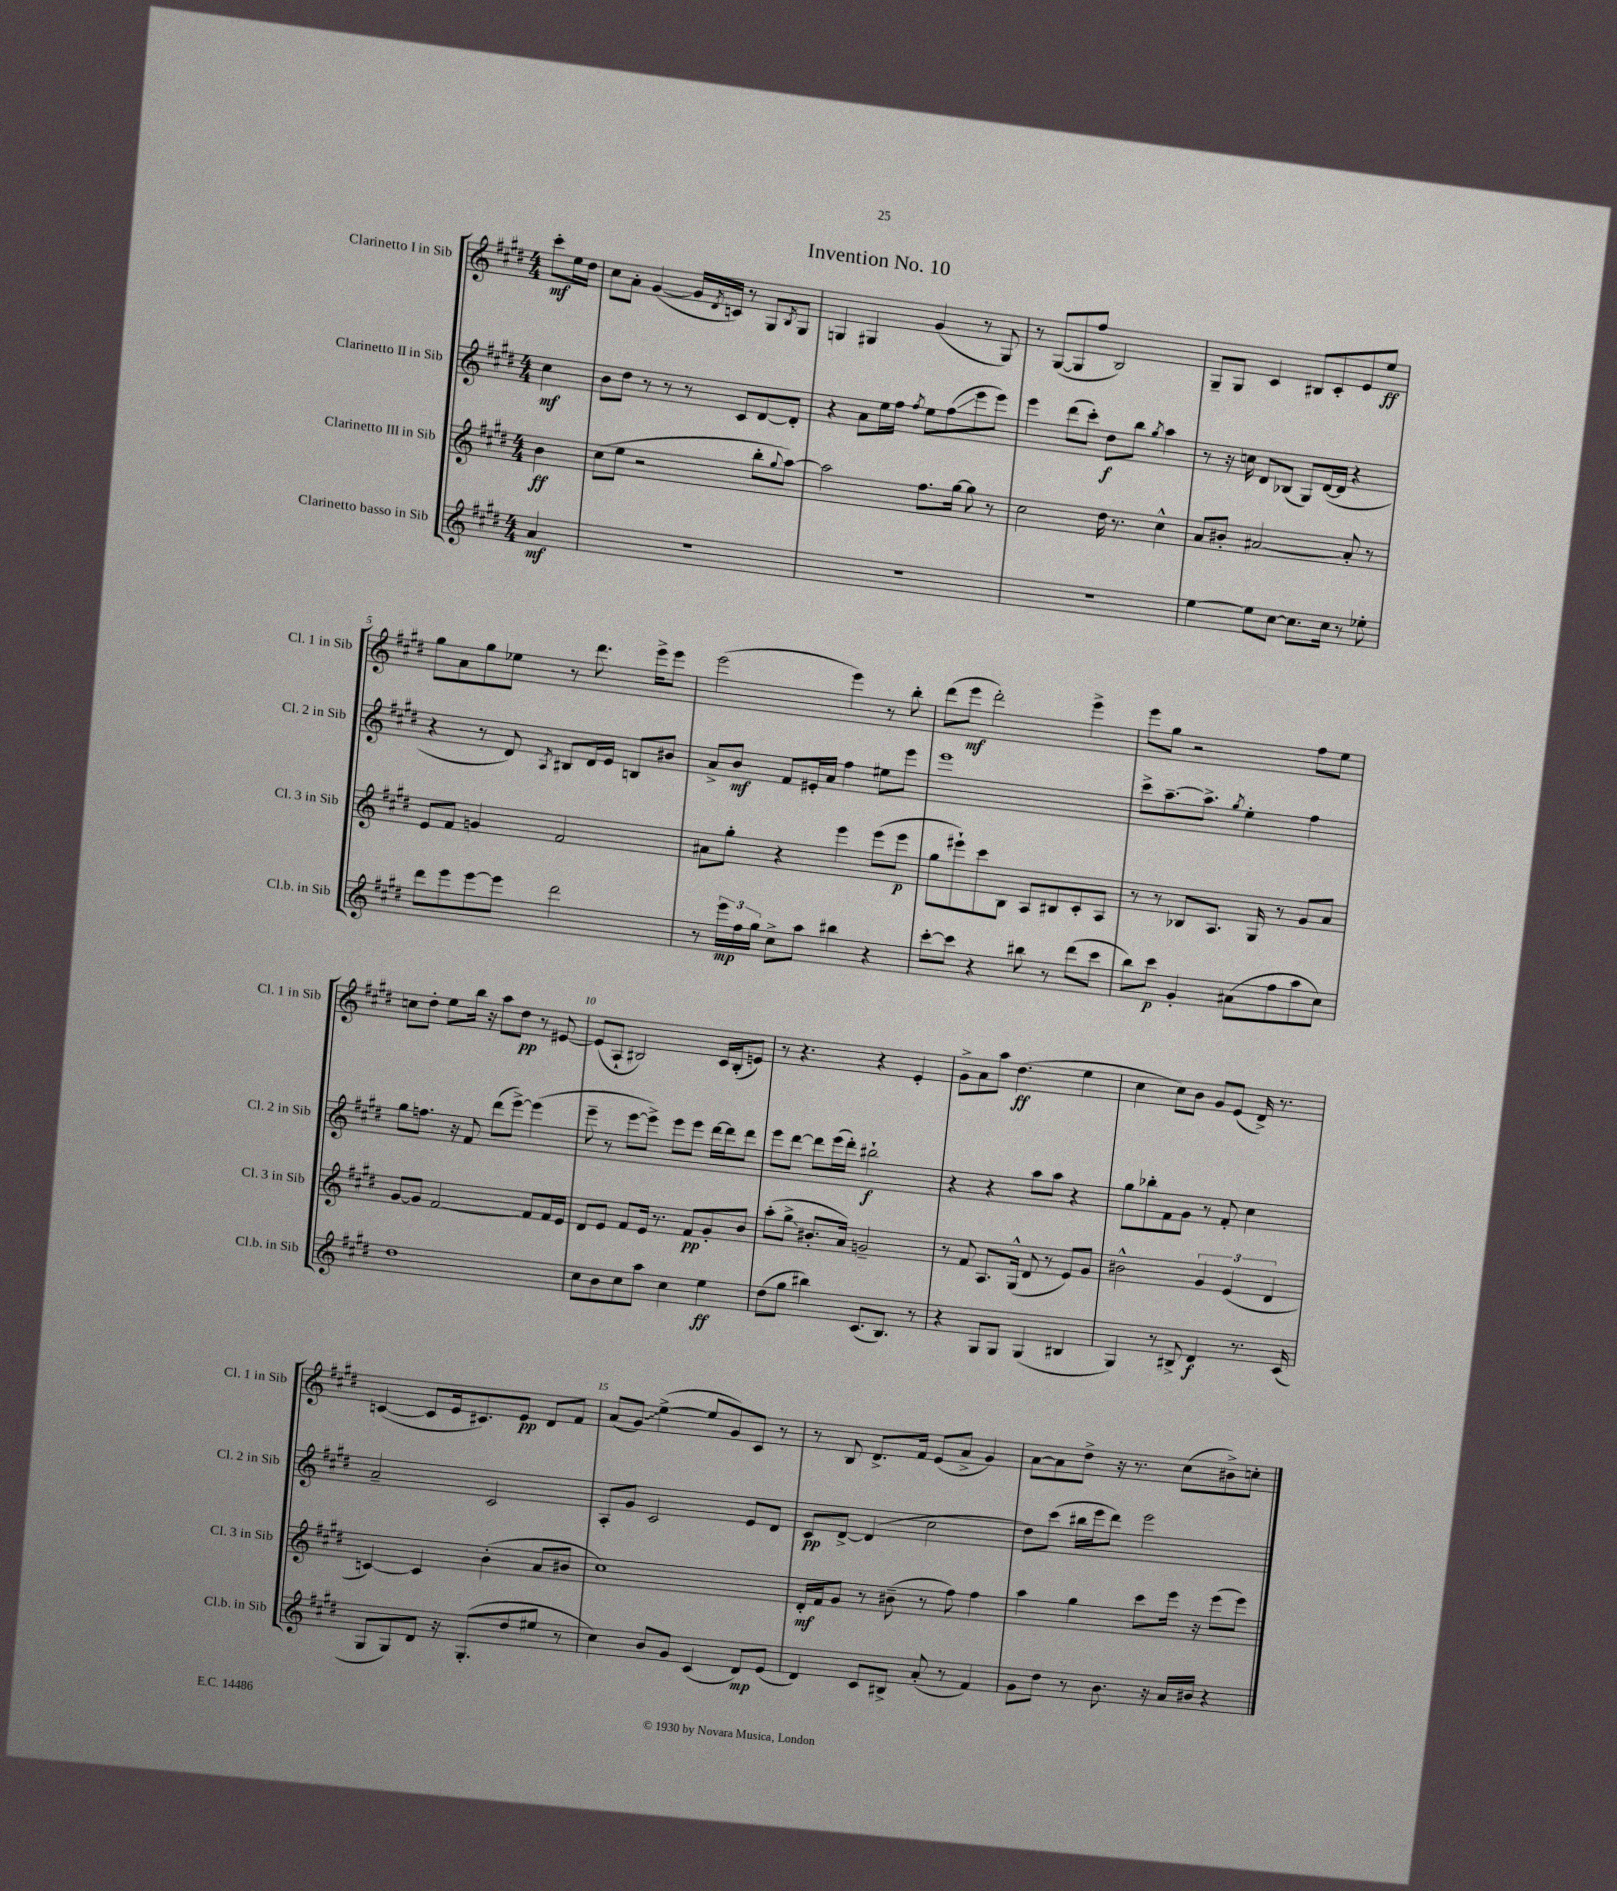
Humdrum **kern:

**kern	**kern	**kern	**kern
*staff4	*staff3	*staff2	*staff1
*clefG2	*clefG2	*clefG2	*clefG2
*k[f#c#g#d#]	*k[f#c#g#d#]	*k[f#c#g#d#]	*k[f#c#g#d#]
*M4/4	*M4/4	*M4/4	*M4/4
4a/	4b\	4cc#\	8ccc#'\L
.	.	.	16ee\L
.	.	.	16dd#\JJ
=	=	=	=
1r	(8cc#\L	8b\L	8cc#\L
.	8ee\J	8dd#\J	8a'\J
.	2r	8r	([4g#/
.	.	8r	.
.	.	8r	16g#/]LL
.	.	.	8qd#/
.	.	.	16c/JJ)
.	.	8c#/L	8r
.	8bb'\L	[8d#/	8G#/L
.	8qqgg#/	.	8qB/
.	[8aa\J)	8d#'/]J	8G#/J
=	=	=	=
1r	2aa\]	4r	4G/
.	.	8a\L	4G#/
.	.	16ee\L	.
.	.	16ff#\JJ	.
.	.	8qff#/	.
.	8.ff#\L	8ee\L	(4g#/
.	.	(8ff#\	.
.	[16gg#\Jk	.	.
.	8gg#\]	8eee\	8r
.	8r	8eee\J)	8G#/)
=	=	=	=
1r	2cc#\	4eee\	8r
.	.	.	([8G#/L
.	.	(8ddd#\L	8G#/]
.	.	8ccc#'\J)	8ff#/J
.	16dd#\	8dd#\L	2B/)
.	8.r	.	.
.	.	8bb\J	.
.	.	8qgg#/	.
.	4cc#^^\	4aa\	.
=	=	=	=
[4ee\	8a/L	8r	8G#~/L
.	8b#'/J	16r	8G#/J
.	.	16cc\	.
8ee\]L	[2a#/	8d#/L	4c#/
[8cc#\J	.	(8B-/J	.
8.cc#\]L	.	8G#/L)	8B#/L
.	.	([16d#/L	8c#'/
16cc#\Jk	.	16d#/]JJ	.
8r	8a#'/]	4r	8e/
8ee-'\	8r	.	8ee/J
=	=	=	=
8ddd#\L	8e/L	4r	8gg#\L
8eee\	8f#/J	.	8a\
[8eee\	4g/	8r	8gg#\
8eee\]J	.	8d#/)	8ee-\J
.	.	8qA/	.
2ddd#\	2f#/	8B#/L	8r
.	.	16d#/L	8.ddd#\
.	.	16e/JJ	.
.	.	8B/L	.
.	.	.	16eee^\LK
.	.	8b#/J	8eee\J
=	=	=	=
8r	8a#\L	8a^/L	(2eee\
24eee\LL	8gg#'\J	8b/J	.
24ff#\	.	.	.
24gg#\JJ	.	.	.
8cc#^\L	4r	8f#/L	.
8aa\J	.	16e#'/L	.
.	.	16a/JJ	.
4bb#\	4eee\	4ff#\	4eee\)
4r	(8eee\L	8ee#\L	8r
.	8eee\J	8eee\J	8bb'\
=	=	=	=
[8ccc#'\L	8gg#\L	1eee	(8ddd#\L
8ccc#\]J	8eee#`\)	.	8eee\J
4r	8ccc#\	.	2ddd#'\)
.	8B\J	.	.
8bb#\	8A/L	.	.
8r	8B#/	.	.
(8ddd#\L	8c#'/	.	4eee^\
8ccc#\J	8A/J	.	.
=	=	=	=
8bb\L)	8r	8ccc#^\L	8eee\L
8ccc#\J	8r	[8.aa~\	8gg#\J
4g#'/	8B-/L	.	2r
.	.	8.aa^\]J	.
.	8.A/J	.	.
.	.	8qgg#/	.
(8a#\L	.	4ee'\	.
.	16G#/	.	.
8ff#\	8r	.	.
8aa\	8g#/L	4ff#\	8ff#\L
8cc#\J)	8a/J	.	8ee\J
=	=	=	=
1dd#	[8g#/L	8gg#\L	8cc\L
.	8g#/]J	8.ff\J	8dd#'\J
.	[2f#/	.	8ee\L
.	.	16r	.
.	.	8f#/	16bb\Jk
.	.	.	16r
.	.	(8ddd#\L	8aa\L
.	.	[8eee^\J)	8dd#\J
.	8f#/]L	(4eee\]	8r
.	16f#/L	.	[8e#/
.	16e/JJ	.	.
=	=	=	=
8cc#\L	8d#/L	8eee~\	(8e#/]L
8b\	8e/J	8r	8A`/J
8cc#\	8f#/L	[8eee\L	2B#/)
8aa\J	16e/Jk	8eee^\]J)	.
.	8.r	.	.
4cc#\	.	8eee\L	.
.	8f#/L	8eee\J	.
4ee\	8g#'/	[16ddd#\LL	16c#/LL
.	.	16ddd#\]J	(16B#'/J
.	8b/J	8ddd#\J	8e/J)
=	=	=	=
(8dd#\L	(8aa'\L	8eee\L	8r
8gg#\J	8gg#^\J	[8ddd#\J	4.r
4bb#\)	8.b#'/L	8ddd#\]L	.
.	.	(16eee\L	.
.	16a/Jk)	16ddd#'\JJ)	.
(8.c#/L	2g~/	2bb#`\	4r
8.B/J)	.	.	.
.	.	.	4e'/
8r	.	.	.
=	=	=	=
4r	8r	4r	8g#^\L
.	8f#/	.	8a\
8G#/L	8.A/L	4r	8aa\J
8G#/J	.	.	(4.dd#\
.	(16G#^^/Jk	.	.
(4G#/	8d#/	8aa\L	.
.	8r	8aa\J	.
4B#/	8e/L)	4r	4ee\
.	8g#/J	.	.
=	=	=	=
4G#/)	2b#^^\	8gg#\L	4cc#\
.	.	8bb-'\	.
8r	.	8f#\	8cc#\L)
8B#^/	.	8g#\J	8b\J
4d#/	6g#/	8r	8g#/L
.	.	8f#'/	(8e/J
.	(6e/	.	.
8.r	.	4cc#\	16d#^/)
.	.	.	8.r
.	6d#/	.	.
(16c#/	.	.	.
=	=	=	=
8G#/L	[4c/)	2a~/	([4c/
8G#/)	.	.	.
8d#/J	4c/]	.	8c/]L
16r	.	.	16e/k
(8.G#'/L	.	.	8.c#/)
.	(4b'\	2c#/	.
8dd#/	.	.	8e/J
8ee#/J	8a/L	.	8d#/L
8r	8b#/J	.	8f#/J
=	=	=	=
4cc#\)	1cc#)	8A'/L	(8a/L
.	.	8g#/J	8g#/J)
8b/L	.	2c#/	([4ee^\
8g#/J	.	.	.
(4c#/	.	.	8ee/]L
.	.	.	8g#/)
8d#/L)	.	8e/L	8c#/J
(8e/J	.	8d#/J	8r
=	=	=	=
4d#/)	16d#'/LL	8c#/L	8r
.	16f#/J	.	.
.	8g#/J	[8d#^/J	8B/
8c#/L	8r	(4d#/]	8.d#^/L
8B#^/J	(8b#~\	.	.
.	.	.	16f#/Jk
(8a'/	8r	2cc#\	(8e/L
8r	8ff#\)	.	8a^/J
4f#/)	4ff#\	.	4g#/)
=	=	=	=
8g#\L	4aa\	8dd#\L)	[8a\L
8dd#\J	.	(8ccc#\J	8a\]
8r	4gg#\	16bb#\LL	8dd#^\J
.	.	16eee\J	.
8.b\	.	8ddd#\J)	16r
.	.	.	8.r
.	8ccc#\L	2eee\	.
16r	.	.	.
16a/LL	16eee\Jk	.	(8cc#\L
16b#/JJ	16r	.	.
4r	(8eee\L	.	8b#^\)
.	8eee\J)	.	8cc'\J
==	==	==	==
*-	*-	*-	*-
